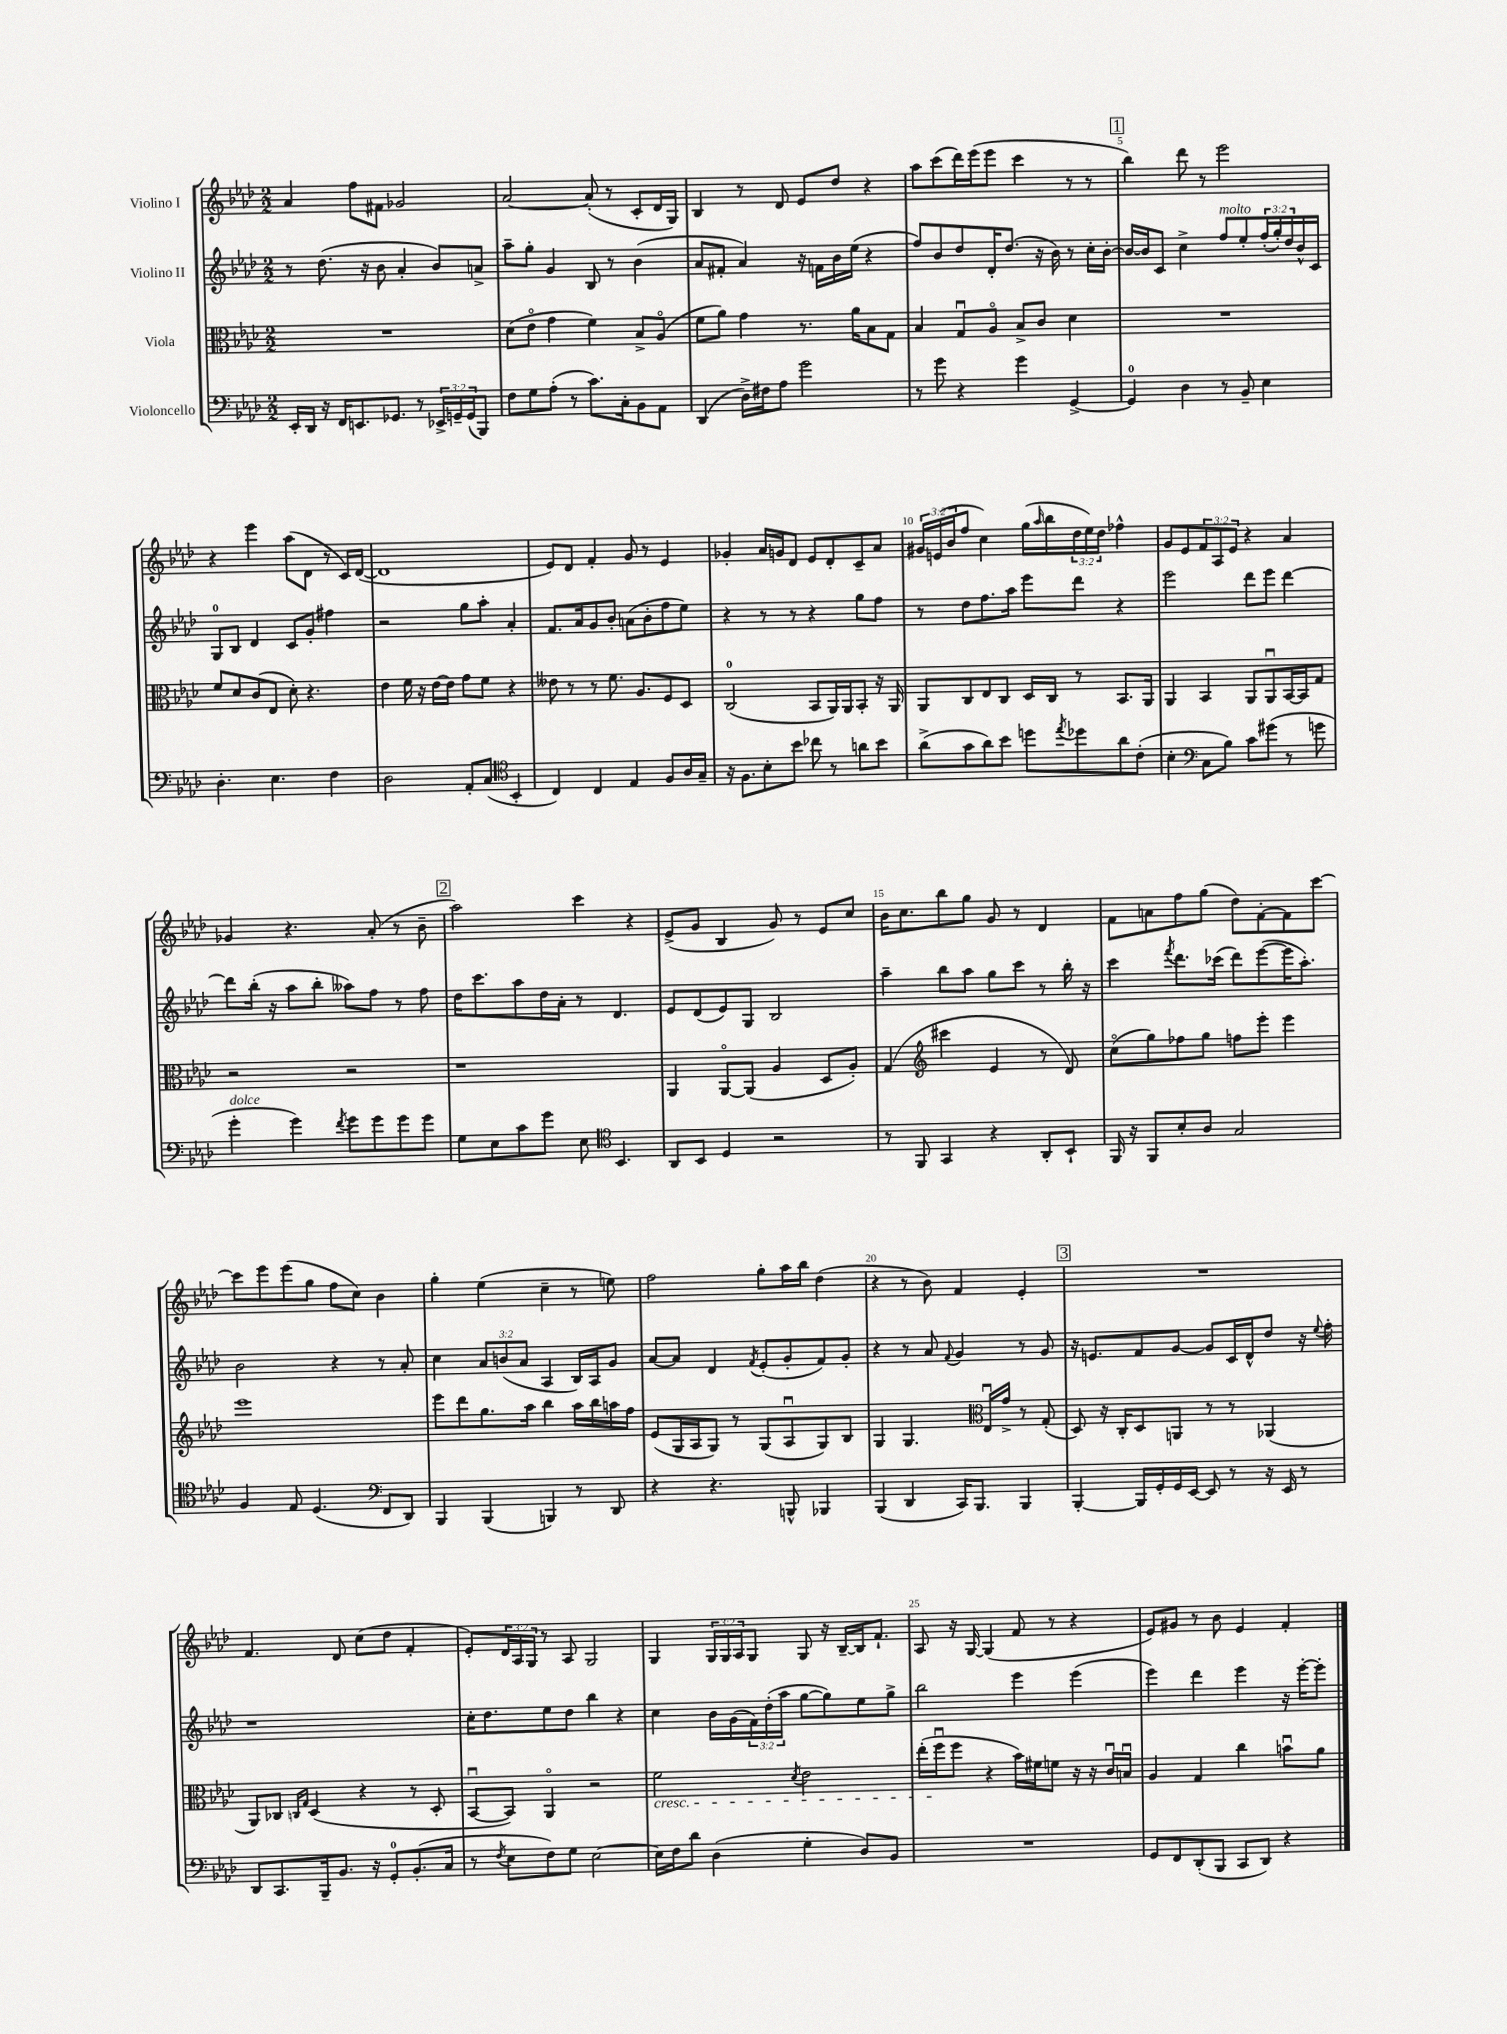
<<
\new StaffGroup <<
\new Staff = "s0" \with { instrumentName = "Violino I" } {
    \clef treble \key aes \major \numericTimeSignature \time 2/2 \override Staff.TupletNumber.text = #tuplet-number::calc-fraction-text
    aes'4 f''8 fis'8 ges'2 |
    aes'2~ aes'8-.( r8 c'8-. des'16 g16) |
    bes4 r8 des'8 ees'8 des''8 r4 |
    aes''8 c'''8( des'''16) ees'''16( ees'''8 c'''4 r8 r8 |
    \mark \markup { \box "1" } bes''4) des'''8 r8 ees'''2 |
    r4 ees'''4 aes''8( des'8 r8 c'16) des'16~( |
    des'1 |
    ees'8) des'8 f'4-. g'8 r8 ees'4 |
    ges'4-. aes'16 g'16 des'8 ees'8 des'8-. c'8-- aes'8 |
    \tuplet 3/2 { gis'16 e'16( bes'16 } f''8 c''4) g''16( \grace { aes''16 } bes''16 \tuplet 3/2 { des''16 ees''16) des''16 } fes''4-^ |
    g'8 ees'8 \tuplet 3/2 { f'8 aes8 ees'8 } r4 aes'4 |
    ges'4 r4. aes'8-.( r8 bes'8-- |
    \mark \markup { \box "2" } aes''2) c'''4 r4 |
    ees'8->( g'8 bes4 g'8) r8 ees'8 c''8 |
    bes'16 c''8. bes''8 g''8 g'8 r8 des'4 |
    f'8 a'8 f''8 g''8( des''8) f'8~-. f'8 c'''8~ |
    c'''8 ees'''8 ees'''8( g''8 f''8 c''8) bes'4 |
    g''4-. ees''4( c''4-- r8 e''8) |
    f''2 g''8-. aes''16 bes''16 des''4( |
    r4 r8 bes'8) f'4 ees'4-. |
    \mark \markup { \box "3" } R1 |
    f'4. des'8 c''8( des''8 f'4-. |
    ees'8-.) \tuplet 3/2 { des'16 aes16 g16 } r8 aes8 g2 |
    g4 \tuplet 3/2 { g16 g16 aes16 } g8 g8 r16 bes16~-- bes16 f'8.-! |
    aes8 r16 g16~ g4( f'8 r8 r4 |
    ees'8) gis'8 r8 bes'8 ees'4 f'4-. \bar "|." |
}
\new Staff = "s1" \with { instrumentName = "Violino II" } {
    \clef treble \key aes \major \numericTimeSignature \time 2/2 \override Staff.TupletNumber.text = #tuplet-number::calc-fraction-text
    r8 des''8.( r16 bes'8 aes'4-. bes'8) a'8-> |
    aes''8-- g''8-. g'4 bes8 r8 bes'4( |
    aes'8 fis'8-. aes'4) r16 f'16 bes'16 ees''16( r4 |
    f''8) bes'8 des''8 des'16-. des''8.( r16 bes'16) r8 c''16-. bes'16~-. |
    \mark \markup { \box "1" } bes'16~ bes'16 c'8 c''4-> f''8^\markup { \italic "molto" } ees''8-. \tuplet 3/2 { f''16-.( g''16-.) des''16 } bes'16-^ c'16 |
    g8-0 bes8 des'4 c'8 g'8-. fis''4 |
    r2 g''8 aes''8-. aes'4-. |
    f'8. aes'16 g'8 bes'8-. a'8( bes'8-. f''8 ees''8) |
    r4 r8 r8 r4 g''8 f''8 |
    r8 des''8 f''8. aes''16 ees'''8 des'''8 r4 |
    ees'''2 des'''8 ees'''8 des'''4~ |
    des'''8 bes''16-.( r16 aes''8 bes''8-. aeses''8) f''8 r8 f''8 |
    \mark \markup { \box "2" } des''16 c'''8. aes''8 des''16 aes'16-. r8 des'4. |
    ees'8 des'8( ees'8) g8 bes2 |
    aes''4-- bes''8 aes''8 g''8 c'''8 r8 bes''16-. r16 |
    c'''4 \acciaccatura { f'''8 } des'''8. ces'''16( des'''8) ees'''8~( ees'''16 aes''8.-.) |
    bes'2 r4 r8 aes'8-. |
    c''4 \tuplet 3/2 { aes'8 b'8( aes'8 } aes4 bes16) aes16 g'8 |
    aes'8~ aes'8 des'4 \acciaccatura { f'8 } ees'8-.( g'8-. f'8) g'8-. |
    r4 r8 aes'8 \appoggiatura { f'8 } g'4 r8 g'8 |
    \mark \markup { \box "3" } r16 e'8. f'8 g'8~ g'8 c'16 des'16-^ des''8 r16 \appoggiatura { ees''8 } f''16-. |
    r1 |
    c''16-. des''8. ees''8 des''8 bes''4 r4 |
    c''4 bes'16 g'16( \tuplet 3/2 { f'16) des''16-.( aes''16 } g''8~ g''8) ees''8 g''8-> |
    bes''2 ees'''4 ees'''4( |
    ees'''4) des'''4 ees'''4 r16 ees'''16~-. ees'''8-. \bar "|." |
}
\new Staff = "s2" \with { instrumentName = "Viola" } {
    \clef alto \key aes \major \numericTimeSignature \time 2/2
    R1 |
    des'8( ees'8\flageolet g'4 f'4) bes8-> aes8\flageolet( |
    f'8 aes'8) g'4 r8. aes'16 bes8 g8 |
    bes4 g8\downbow aes8\flageolet bes8-> c'8 des'4 |
    \mark \markup { \box "1" } R1 |
    f'8 des'8 c'8( ees8 des'8-.) r4. |
    ees'4 f'16 r16 ees'16~ ees'16 g'8 f'8 r4 |
    eeses'8 r8 r8 f'8. aes8. f8 des8 |
    c2-0( bes,8 aes,16) aes,16 bes,8-. r16 aes,16 |
    aes,8 c8 ees8 c8 des16 c16 r8 bes,8. aes,16 |
    aes,4 bes,4 aes,8 aes,8\downbow bes,16~ bes,16 g8 |
    r2 r2 |
    \mark \markup { \box "2" } r1 |
    aes,4 aes,8~\flageolet aes,8( aes4 des8 aes8-.) |
    g4( \clef treble cis'''4 ees'4 r8 des'8) |
    c''8\flageolet( g''8) fes''8 g''8 f''8 ees'''8-. ees'''4 |
    ees'''1 |
    ees'''8 des'''8 g''8. aes''16 bes''4 aes''16 bes''16 a''16 f''16 |
    ees'8( g16 aes16 g8) r8 g8( aes8\downbow g8) bes8 |
    g4 g4. \clef alto ees16\downbow g'16-> r8 g8-.( |
    \mark \markup { \box "3" } des8) r16 c16-. des8 a,8 r8 r8 aes,4( |
    aes,8) ces8 \grace { c16 g16 } des4( r4 r8 des8-. |
    bes,8~\downbow bes,8) aes,4\flageolet r2 |
    f'2\cresc \acciaccatura { des'8 } ees'2 |
    ees''16-.( f''16\downbow\! f''8 r4 bes'16) fis'16 f'8 r16 r16 c'16\downbow b16\downbow |
    aes4 g4 c''4 b'8\downbow aes'8 \bar "|." |
}
\new Staff = "s3" \with { instrumentName = "Violoncello" } {
    \clef bass \key aes \major \numericTimeSignature \time 2/2 \override Staff.TupletNumber.text = #tuplet-number::calc-fraction-text
    ees,16-. des,16 r16 f,16 e,8. ges,8. r8 \tuplet 3/2 { ees,16-> g,16-- g,16( } bes,,8) |
    f8 g8 aes8-.( r8 c'8.) c16-. bes,8 aes,8 |
    des,4( des16->) fis16 aes8 g'2 |
    r8 g'8 r4 g'4 g,4~-> |
    \mark \markup { \box "1" } g,4-0 des4 r8 bes,8-- ees4 |
    des4.-. ees4. f4 |
    des2 aes,8-. c8( \clef tenor bes,4-. |
    c4) c4 ees4 f8 aes16 g16-- |
    r16 f8. bes8-. bes'8 ces''8 r8 a'8 bes'8 |
    aes'8->( g'8 aes'8) bes'8 d''8 \acciaccatura { ees''8 } des''8 aes'8 c'8-.( |
    bes4-. \clef bass c8 bes8) c'8 gis'8( r8 g'8 |
    g'4-.^\markup { \italic "dolce" } g'4) \acciaccatura { f'8 } g'8 g'8 g'8 g'8 |
    \mark \markup { \box "2" } g8 ees8 c'8 g'8 ees8 \clef tenor bes,4. |
    aes,8 bes,8 des4 r2 |
    r8 f,8 g,4 r4 aes,8-. bes,8-! |
    f,16 r16 f,8 bes8-. aes8 g2 |
    f4 ees8 des4.( \clef bass f,8 des,8) |
    bes,,4 bes,,4( b,,4) r8 des,8 |
    r4 r4. b,,8-^ bes,,4 |
    bes,,4( des,4 c,16) bes,,8. bes,,4 |
    \mark \markup { \box "3" } bes,,4~-. bes,,16 g,16-. g,16 ees,16~ ees,8 r8 r16 ees,16 r8 |
    des,8 c,8. bes,,16-- bes,8. r16 g,8-0-. bes,8.-.( c16 |
    r8 \acciaccatura { f8 } ees8 f8) g8 ees2~ |
    ees16 f16 des'8 des4( g4-. des8) bes,8 |
    R1 |
    g,8 f,8 des,8-.( bes,,8 c,8 des,8) r4 \bar "|." |
}
>>
>>
\layout { \context { \Score \override BarNumber.break-visibility = ##(#f #t #t) barNumberVisibility = #(every-nth-bar-number-visible 5) } }
